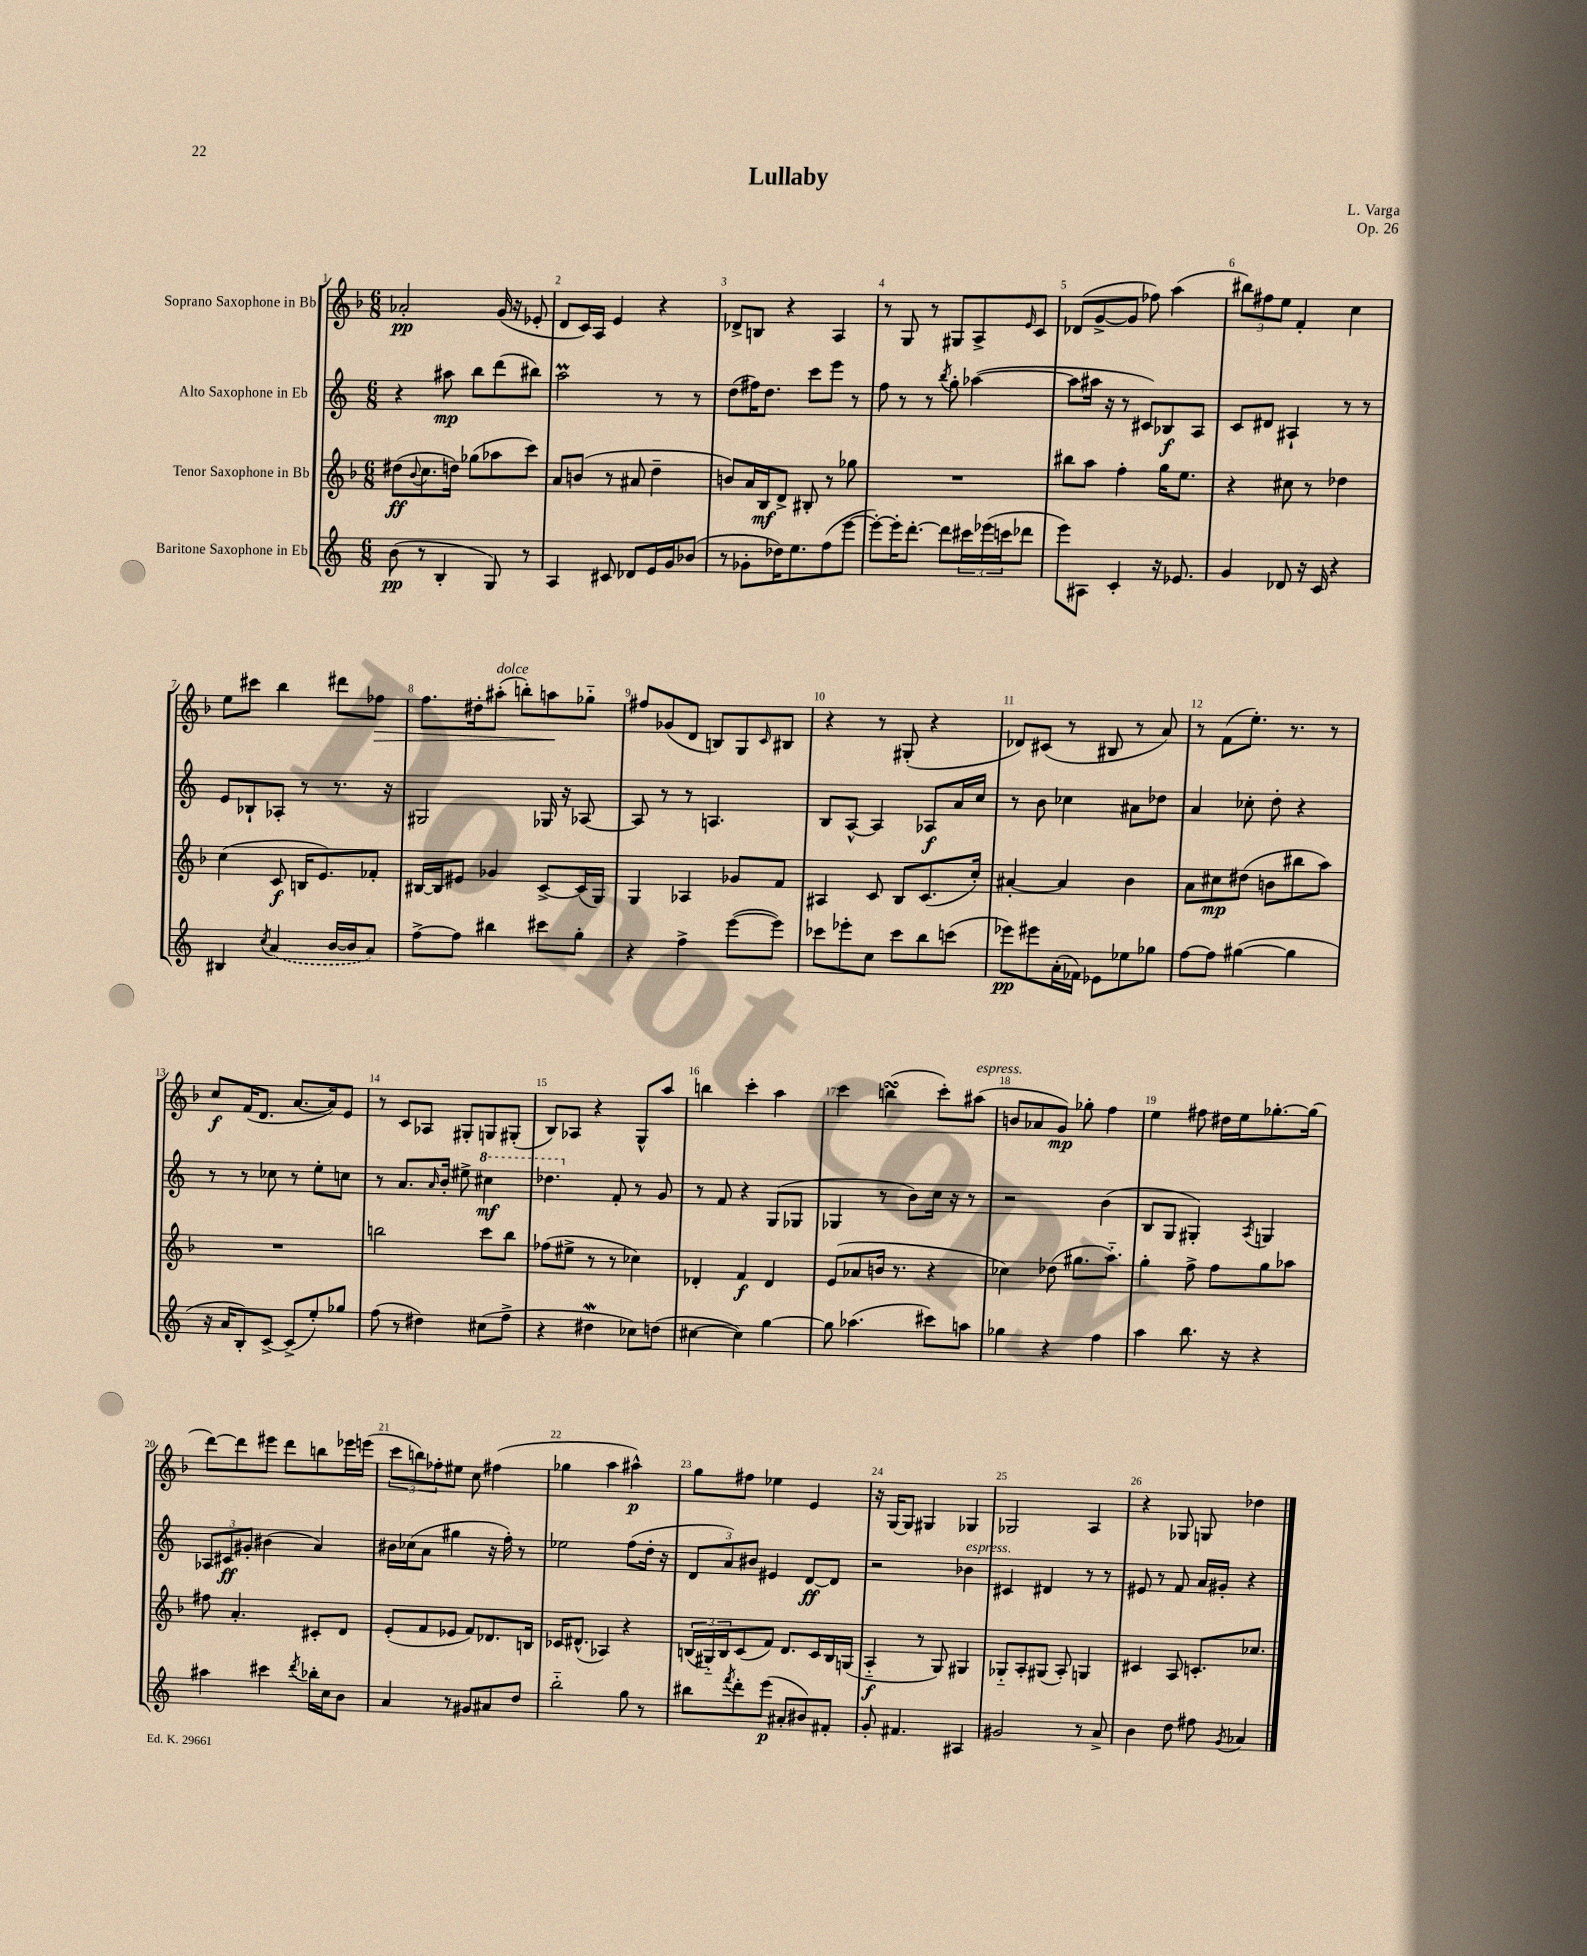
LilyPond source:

\header { title = "Lullaby" composer = "L. Varga" opus = "Op. 26" }
<<
\new StaffGroup <<
\new Staff = "s0" \with { instrumentName = "Soprano Saxophone in Bb" } {
    \clef treble \key f \major \numericTimeSignature \time 6/8
    aes'2-.\pp g'16( r16 ees'8-. |
    d'8 c'16) a16 e'4 r4 |
    des'8-> b8 r4 a4 |
    r8 g8 r8 gis8 a8-> \grace { e'16 } c'8 |
    des'8( g'8~-> g'8 fes''8) a''4( |
    \tuplet 3/2 { bis''8) fis''8 e''8 } f'4-. c''4 |
    e''8 cis'''8 bes''4 dis'''8 fes''8\> |
    f''8. dis''16-. ais''8-.^\markup { \italic "dolce" }( b''8-.) a''8\! ges''8-_ |
    fis''8 ges'8( d'8 b8) g8 \grace { c'16 } bis8 |
    r4 r8 gis8-.( r4 |
    des'8) cis'8( r8 bis8 r8 a'8) |
    r8 f'8( e''8.-.) r8. r8 |
    c''8\f f'16( d'8. a'8.~ a'16) e'8 |
    r8 c'8 aes8 gis8-. g8 gis8-.( |
    bes8) aes8 r4 g8-^ a''8 |
    b''4 c'''4-. a''4 |
    c'''4 b''4\turn( c'''8-.) ais''8^\markup { \italic "espress." }( |
    b'8 aes'8 g'8\mp) ges''8-. f''4 |
    e''4 fis''8 dis''16 e''16 ges''8.~-. ges''16( |
    d'''8~) d'''8 eis'''8 d'''8 b''8 ees'''16 e'''16( |
    \tuplet 3/2 { c'''8 b''8) fes''8-. } eis''8 c''8 fis''4( |
    ges''4 a''4 ais''4-^\p) |
    g''8 fis''8 ees''4 e'4 |
    r16 g16~ g8 gis4 ges4 |
    ges2 a4 |
    r4 ges8 g8 des''4 \bar "|." |
}
\new Staff = "s1" \with { instrumentName = "Alto Saxophone in Eb" } {
    \clef treble \key c \major \numericTimeSignature \time 6/8
    r4 ais''8\mp b''8 d'''8( bis''8) |
    a''2\prall r8 r8 |
    d''8( fis''16) d''8. c'''8 e'''8 r8 |
    f''8 r8 r8 \acciaccatura { b''8 } g''8-. aes''4~( |
    aes''8 ais''16 r16 r8 cis'8) bes8\f a8 |
    c'8 dis'8 ais4-! r8 r8 |
    e'8 bes8-! aes8-. r8 r8. r16 |
    gis2 ges16 r16 aes8~ |
    aes8 r8 r8 a4. |
    b8 a8~-^ a4 aes8\f a'16 c''16 |
    r8 b'8 ces''4 ais'8 des''8 |
    a'4 ces''8-. d''8-. r4 |
    r8 r8 ces''8 r8 e''8-. c''8 |
    r8 a'8. \grace { a'16 } b'16-. eis''8-> \ottava #1 cis'''4\mf |
    des'''4. \ottava #0 f'8-. r8 g'8 |
    r8 f'8 r4 g8( ges8 |
    ges4 r8 b'8) c''16 r16 r8 |
    r2 b'4( |
    b8 g8 gis4-.) \acciaccatura { a8 } g4 |
    \tuplet 3/2 { aes8 cis'8\ff gis'8-. } bis'4( a'4) |
    bis'16 ces''16( a'8 gis''4 r16 f''16-.) r8 |
    ees''2 f''8( d''16-. r16 |
    \tuplet 3/2 { d'8 a'8) bis'8 } eis'4 d'8~\ff d'8 |
    r2 bes'4^\markup { \italic "espress." } |
    cis'4 dis'4 r8 r8 |
    eis'8 r8 f'8 a'16 gis'16-. r4 \bar "|." |
}
\new Staff = "s2" \with { instrumentName = "Tenor Saxophone in Bb" } {
    \clef treble \key f \major \numericTimeSignature \time 6/8
    dis''8\ff( \appoggiatura { bes'8 } c''8. d''16) ges''8( aes''8 c'''8) |
    a'8 b'8( r8 ais'8 d''4-- |
    b'8) a'16 bes16\mf d'8-> bis8-. r8 ges''8 |
    R2. |
    bis''8 a''8 f''4-. g''16 e''8. |
    r4 cis''8 r8 des''4 |
    c''4( c'8\f b16 e'8.) fes'8-. |
    bis16~ bis16 eis'8 ges'4 c'8~-> c'16( g16) |
    g4 aes4 ges'8 f'8 |
    ais4 c'8 bes8 c'8.( c''16-.) |
    ais'4~-. ais'4 bes'4 |
    a'8 cis''8\mp dis''8( b'8 bis''8 a''8) |
    R2. |
    b''2 c'''8 b''8 |
    fes''8( eis''8-> r8 r8 ces''4) |
    des'4-. f'4\f des'4 |
    e'8( aes'8 b'16 r8. r4 |
    ces''4) des''8( gis''8. a''8.-_) |
    g''4-. f''8-> f''8 g''8 aes''8 |
    fis''8 a'4.-. cis'8-. d'8 |
    e'8-.( f'8 ees'8 f'8) des'8. b16 |
    ces'16 dis'8.-^( aes4) r4 |
    \tuplet 3/2 { b16( gis16-_) b16 } c'8( f'8) d'8. c'16 b16 g16( |
    a4-_\f r8 g8) gis4 |
    ges8-_ a8-. gis8( a8-.) g4 |
    cis'4 a8 c'8.-. ces''8. \bar "|." |
}
\new Staff = "s3" \with { instrumentName = "Baritone Saxophone in Eb" } {
    \clef treble \key c \major \numericTimeSignature \time 6/8
    b'8\pp( r8 b4-. g8) r8 |
    a4 cis'8 des'8 e'16 g'16 bes'8( |
    r8 ges'8-. des''16) e''8. f''8( e'''8~ |
    e'''8~-.) e'''16-. d'''8.~-. d'''8 \tuplet 3/2 { cis'''16 ees'''16( c'''16 } des'''8 |
    e'''8) ais8 c'4-. r16 ees'8. |
    g'4 des'8 r16 c'16 r4 |
    bis4 \acciaccatura { c''8 } \once \slurDashed a'4( b'16~ b'16 a'8) |
    f''8~-> f''8 bis''4 cis'''8 g''8-. |
    r4 f''4-> e'''8~( e'''8) |
    ces'''8 ees'''8-. c''8 ces'''8 b''8 c'''8( |
    ees'''8\pp) eis'''8 a'16-.( fes'16) ees'8 ees''8 ges''8 |
    f''8~ f''8 gis''4~( gis''4 |
    r16 a'16 b8-.) c'8~-> c'8->( e''8-.) ges''8 |
    f''8( r8 dis''4) cis''8( f''8-> |
    r4 dis''4\mordent ces''8) d''8( |
    cis''4~ cis''4) g''4~ |
    g''8 aes''4.( cis'''8) a''8 |
    ges''4 r4 f''4 |
    a''4 b''8. r16 r4 |
    ais''4 cis'''4 \acciaccatura { d'''8 } bes''16-. c''16 b'8 |
    a'4 r8 gis'8 ais'8 d''8 |
    b''2-_ g''8 r8 |
    bis''8 \acciaccatura { f'''8 } d'''8-. e'''8\p( ais'8-. bis'8) fis'8-. |
    g'8-. fis'4. ais4 |
    gis'2 r8 a'8-> |
    b'4 d''8 fis''8 \acciaccatura { g'8 } aes'4 \bar "|." |
}
>>
>>
\layout { \context { \Score \override BarNumber.break-visibility = ##(#f #t #t) barNumberVisibility = #all-bar-numbers-visible } }
